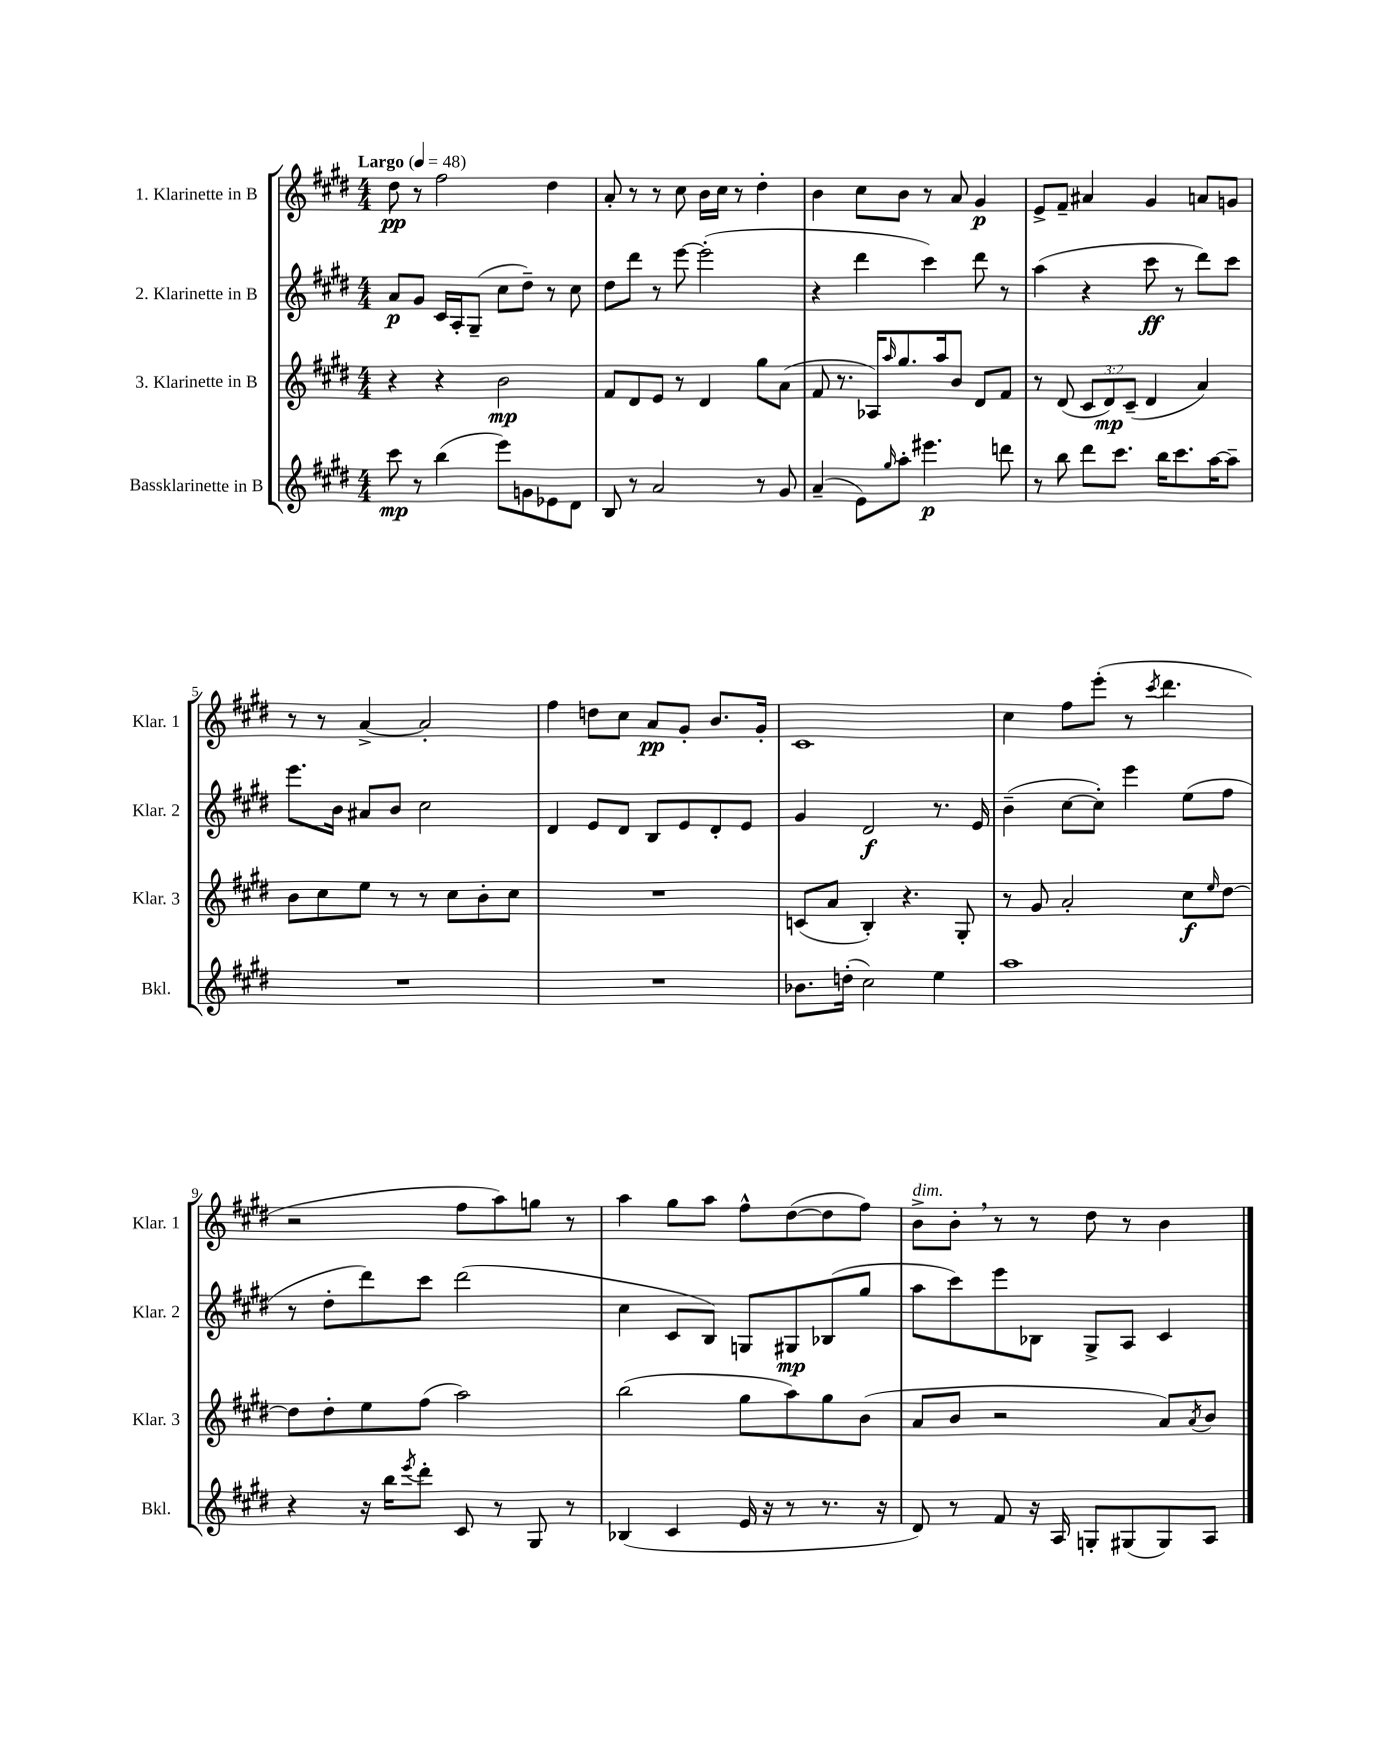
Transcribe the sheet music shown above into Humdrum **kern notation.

**kern	**kern	**kern	**kern
*staff4	*staff3	*staff2	*staff1
*clefG2	*clefG2	*clefG2	*clefG2
*k[f#c#g#d#]	*k[f#c#g#d#]	*k[f#c#g#d#]	*k[f#c#g#d#]
*M4/4	*M4/4	*M4/4	*M4/4
*MM48	*MM48	*MM48	*MM48
8ccc#\	4r	8a/L	8dd#\
8r	.	8g#/J	8r
(4bb\	4r	16c#/LL	2ff#\
.	.	16A'/J	.
.	.	(8G#~/J	.
8eee\L)	2b\	8cc#\L	.
8g\	.	8dd#~\J)	.
8e-\	.	8r	4dd#\
8d#\J	.	8cc#\	.
=	=	=	=
8B/	8f#/L	8dd#\L	8a'/
8r	8d#/	8ddd#\J	8r
2a/	8e/J	8r	8r
.	8r	[8eee\	8cc#\
.	4d#/	(2eee'\]	16b\LL
.	.	.	16cc#\JJ
.	.	.	8r
8r	8gg#\L	.	4dd#'\
8g#/	(8a\J	.	.
=	=	=	=
(4a~/	8f#/	4r	4b\
.	8.r	.	.
8e\L)	.	4ddd#\	8cc#\L
.	16A-/LK)	.	.
16qqgg#/	16qqaa/	.	.
8aa'\J	8.gg#/	.	8b\J
4.eee#\	.	4ccc#\)	8r
.	16aa/k	.	.
.	8b/J	.	8a/
.	8d#/L	8ddd#\	4g#/
8ddd\	8f#/J	8r	.
=	=	=	=
8r	8r	(4aa\	8e^/L
8bb\	(8d#/	.	8f#~/J
8ddd#\L	12c#/L	4r	4a#/
.	12d#/)	.	.
8.ccc#\J	.	.	.
.	(12c#~/J	.	.
.	4d#/	8ccc#\	4g#/
16bb\LK	.	.	.
8.ccc#\	.	8r	.
.	4a/)	8ddd#\L)	8a/L
[16aa\K	.	.	.
8aa~\]J	.	8ccc#\J	8g/J
=	=	=	=
1r	8b\L	8.eee\L	8r
.	8cc#\	.	8r
.	.	16b\Jk	.
.	8ee\J	8a#/L	[4a^/
.	8r	8b/J	.
.	8r	2cc#\	2a'/]
.	8cc#\L	.	.
.	8b'\	.	.
.	8cc#\J	.	.
=	=	=	=
1r	1r	4d#/	4ff#\
.	.	8e/L	8dd\L
.	.	8d#/J	8cc#\J
.	.	8B/L	8a/L
.	.	8e/	8g#'/J
.	.	8d#'/	8.b/L
.	.	8e/J	.
.	.	.	16g#'/Jk
=	=	=	=
8.b-\L	(8c/L	4g#/	1c#
.	8a/J	.	.
(16dd'\Jk	.	.	.
2cc#\)	4B'/)	2d#/	.
.	4.r	.	.
4ee\	.	8.r	.
.	8G#'/	.	.
.	.	16e/	.
=	=	=	=
1aa	8r	(4b~\	4cc#\
.	8g#/	.	.
.	2a'/	[8cc#\L	8ff#\L
.	.	8cc#'\]J)	(8eee'\J
.	.	4eee\	8r
.	.	.	8qccc#/
.	.	.	4.ddd#\
.	8cc#\L	(8ee\L	.
.	16qqee/	.	.
.	[8dd#\J	8ff#\J	.
=	=	=	=
4r	8dd#\]L	8r	2r
.	8dd#'\	8dd#'\L	.
16r	8ee\	8ddd#\)	.
16bb\LK	.	.	.
8qeee/	.	.	.
8ddd#'\J	(8ff#\J	8ccc#\J	.
8c#/	2aa\)	(2ddd#\	8ff#\L
8r	.	.	8aa\)
8G#/	.	.	8gg\J
8r	.	.	8r
=	=	=	=
(4B-/	(2bb\	4cc#\	4aa\
4c#/	.	8c#/L	8gg#\L
.	.	8B/J)	8aa\J
16e/	8gg#\L	8G/L	8ff#^^\L
16r	.	.	.
8r	8aa\)	8G#/	([8dd#\
8.r	8gg#\	(8B-/	8dd#\]
.	(8b\J	8gg#/J	8ff#\J)
16r	.	.	.
=	=	=	=
8d#/)	8a/L	8aa\L	8b^\L
8r	8b/J	8ccc#\)	8b'\J
8f#/	2r	8eee\	8r
16r	.	8B-\J	8r
16A/	.	.	.
8G'/L	.	8G#^/L	8dd#\
(8G#/	.	8A/J	8r
8G#/)	8a/L)	4c#/	4b\
.	8qa/	.	.
8A/J	8b/J	.	.
==	==	==	==
*-	*-	*-	*-
